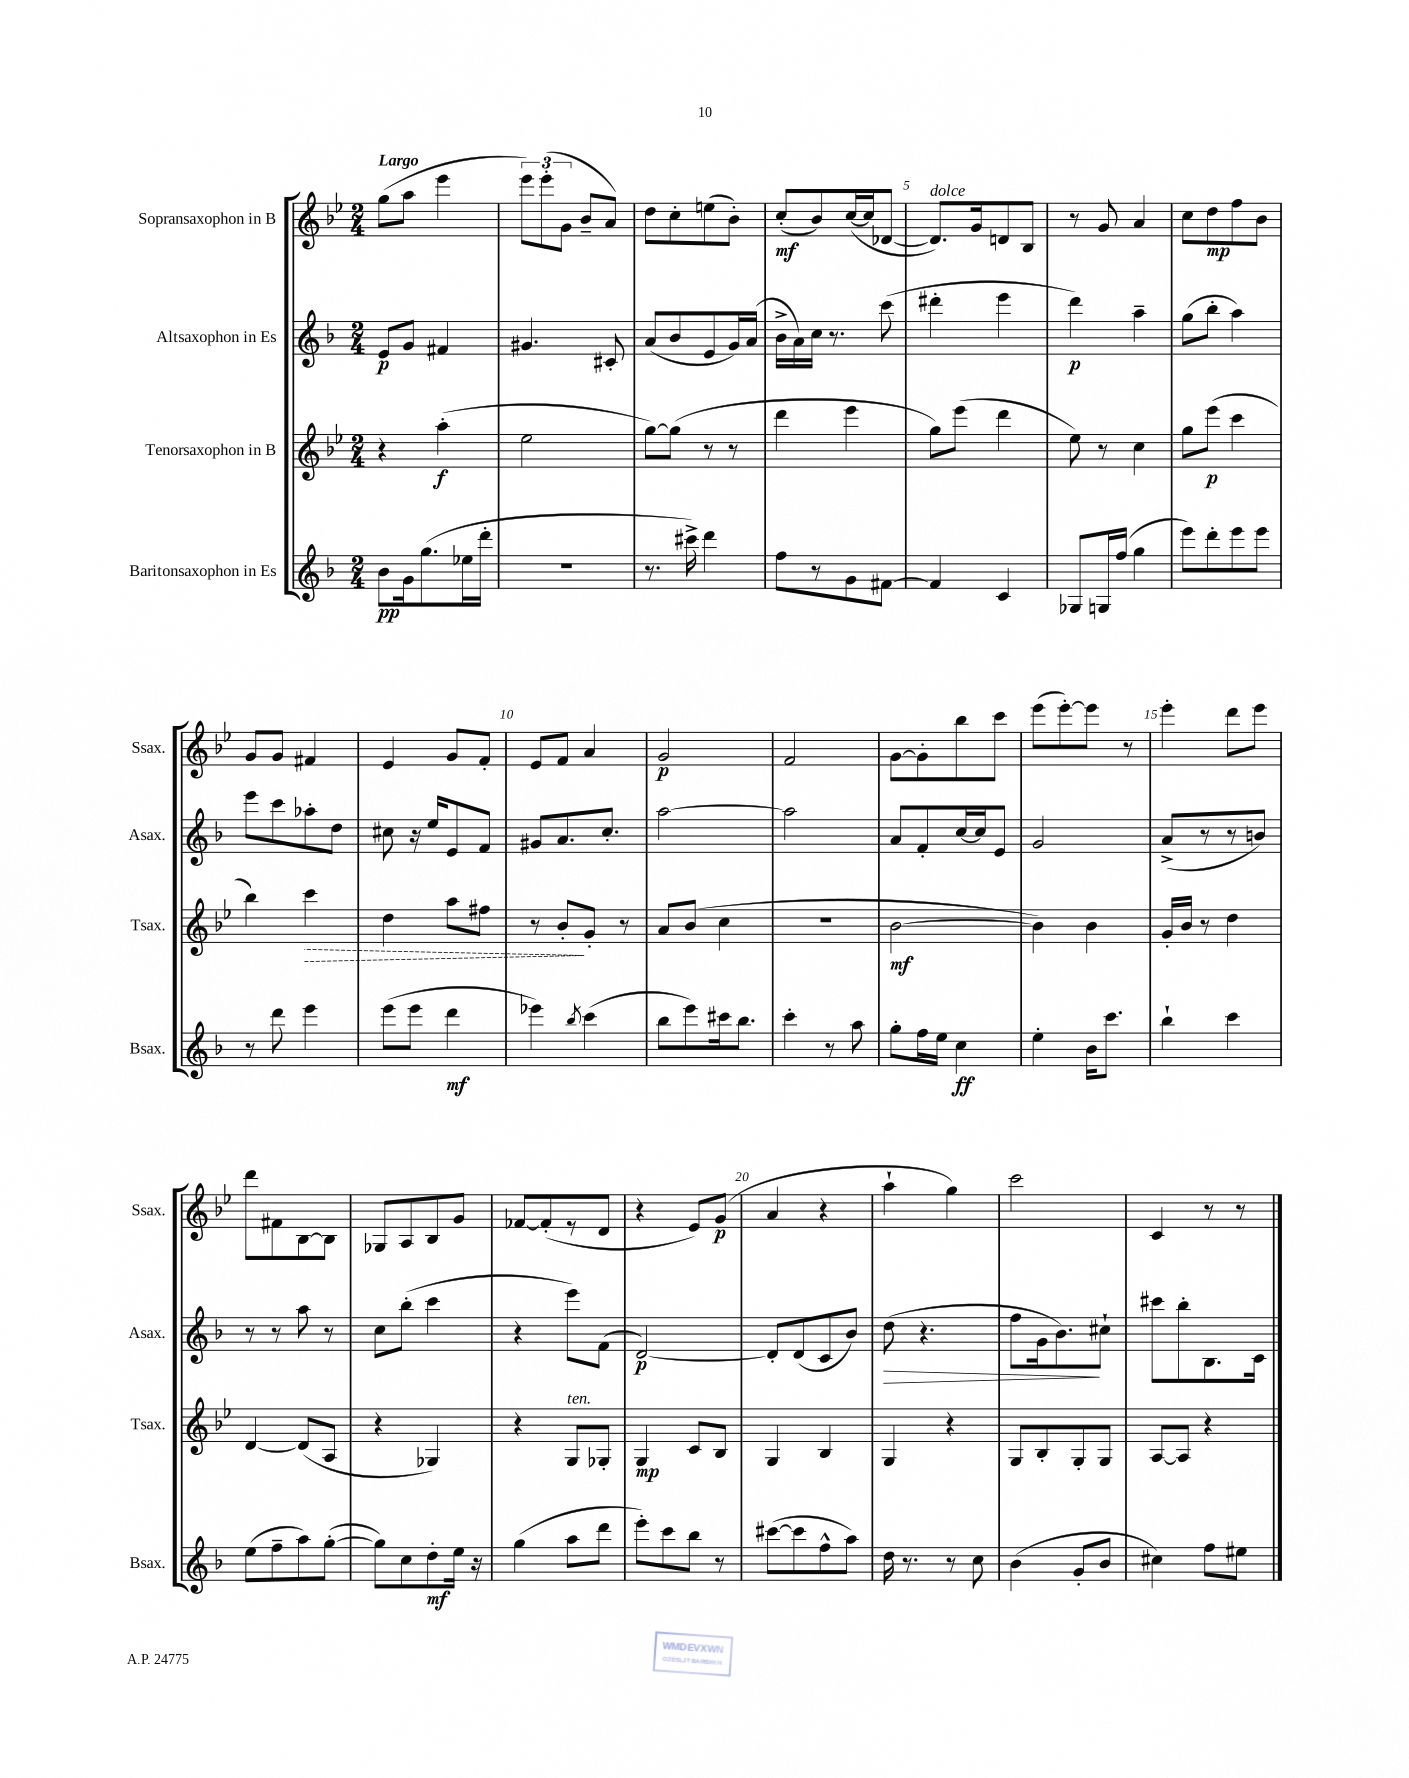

**kern	**kern	**kern	**kern
*staff4	*staff3	*staff2	*staff1
*clefG2	*clefG2	*clefG2	*clefG2
*k[b-]	*k[b-e-]	*k[b-]	*k[b-e-]
*M2/4	*M2/4	*M2/4	*M2/4
8b-\L	4r	8e/L	(8gg\L
16g\k	.	8g/J	8aa\J
(8.gg\	.	.	.
.	(4aa'\	4f#/	4eee-\
16ee-\L	.	.	.
16ddd'\JJ	.	.	.
=	=	=	=
2r	2ee-\	4.g#/	12eee-\L)
.	.	.	(12eee-'\
.	.	.	12g\J
.	.	.	8b-~/L
.	.	8c#'/	8a/J)
=	=	=	=
8.r	[8gg\L)	(8a/L	8dd\L
.	(8gg\]J	8b-/	8cc'\
16ccc#^\)	.	.	.
4ddd\	8r	8e/	(8ee\
.	8r	16g/L)	8b-'\J)
.	.	(16a/JJ	.
=	=	=	=
8ff\L	4ddd\	16b-^\LL	(8cc'/L
.	.	16a\)	.
8r	.	16cc\JJ	8b-/)
.	.	8.r	.
8g\	4eee-\	.	([16cc/L
.	.	.	16cc/]J
[8f#\J	.	(8ccc\	[8d-/J
=	=	=	=
4f#/]	8gg\L)	4ddd#'\	8.d-/]L)
.	(8eee-\J	.	.
.	.	.	16g/k
4c/	4ddd\	4eee\	8d/
.	.	.	8B-/J
=	=	=	=
8G-/L	8ee-\)	4ddd\)	8r
16G/L	8r	.	8g/
(16ff/JJ	.	.	.
4gg\	4cc\	4aa~\	4a/
=	=	=	=
8eee\L)	8gg\L	(8gg\L	8cc\L
8ddd'\	(8eee-\J	8bb-'\J	8dd\
8eee\	4ccc\	4aa\)	8ff\
8eee\J	.	.	8b-\J
=	=	=	=
8r	4bb-\)	8eee\L	8g/L
8ddd\	.	8ccc\	8g/J
4eee\	4ccc\	8aa-'\	4f#/
.	.	8dd\J	.
=	=	=	=
(8eee\L	4dd\	8cc#\	4e-/
8eee\J	.	16r	.
.	.	16ee/LK	.
4ddd\	8aa\L	8e/	8g/L
.	8ff#\J	8f/J	8f'/J
=	=	=	=
4eee-\)	8r	8g#/L	8e-/L
.	8b-'/L	8.a/	8f/J
8qbb-/	.	.	.
(4ccc\	8g'/J	.	4a/
.	.	8.cc'/J	.
.	8r	.	.
=	=	=	=
8bb-\L	8a/L	[2aa\	2g/
8eee\)	(8b-/J	.	.
16ccc#\k	4cc\	.	.
8.bb-\J	.	.	.
=	=	=	=
4ccc'\	2r	2aa\]	2f/
8r	.	.	.
8aa\	.	.	.
=	=	=	=
8gg'\L	[2b-\	8a/L	[8g\L
16ff\L	.	8f'/	8g'\]
16ee\JJ	.	.	.
4cc\	.	[16cc/L	8bb-\
.	.	16cc/]J	.
.	.	8e/J	8ccc\J
=	=	=	=
4ee'\	4b-\])	2g/	(8eee-\L
.	.	.	[8eee-'\)
16b-\LK	4b-\	.	8eee-\]J
8.ccc\J	.	.	.
.	.	.	8r
=	=	=	=
4bb-`\	16g'/LL	(8a^/L	4eee-'\
.	16b-/JJ	.	.
.	8r	8r	.
4ccc\	4dd\	8r	8ddd\L
.	.	8b/J)	8eee-\J
=	=	=	=
(8ee\L	[4d/	8r	8ddd\L
8ff~\	.	8r	8f#\
8aa\)	(8d/]L	8aa\	[8B-\
([8gg'\J	8A/J	8r	8B-\]J
=	=	=	=
8gg\]L)	4r	8cc\L	8G-/L
8cc\	.	(8bb-'\J	8A/
8dd'\	4G-/)	4ccc\	8B-/
16ee\Jk	.	.	8g/J
16r	.	.	.
=	=	=	=
(4gg\	4r	4r	[8f-/L
.	.	.	(8f-'/]
8aa\L	8G/L	8eee\L)	8r
8ddd\J	8G-'/J	(8f\J	8d/J
=	=	=	=
8eee'\L)	4G/	[2d/)	4r
8ccc\	.	.	.
8bb-\J	8c/L	.	8e-/L)
8r	8B-/J	.	(8g/J
=	=	=	=
([8ccc#\L	4G/	8d'/]L	4a/
8ccc#\]	.	(8d/	.
8ff^^\	4B-/	8c/	4r
8aa\J)	.	8b-/J)	.
=	=	=	=
16dd\	4G/	(8dd\	4aa`\
8.r	.	.	.
.	.	4.r	.
8r	4r	.	4gg\)
8cc\	.	.	.
=	=	=	=
(4b-\	8G/L	8ff\L	2ccc\
.	8B-'/	16g\k	.
.	.	8.b-\)	.
8g'/L	8G'/	.	.
8b-/J	8G/J	8cc#`\J	.
=	=	=	=
4cc#\)	[8A/L	8ccc#\L	4c/
.	8A/]J	8bb-'\	.
8ff\L	4r	8.B-\	8r
8ee#\J	.	.	8r
.	.	16c\Jk	.
==	==	==	==
*-	*-	*-	*-
